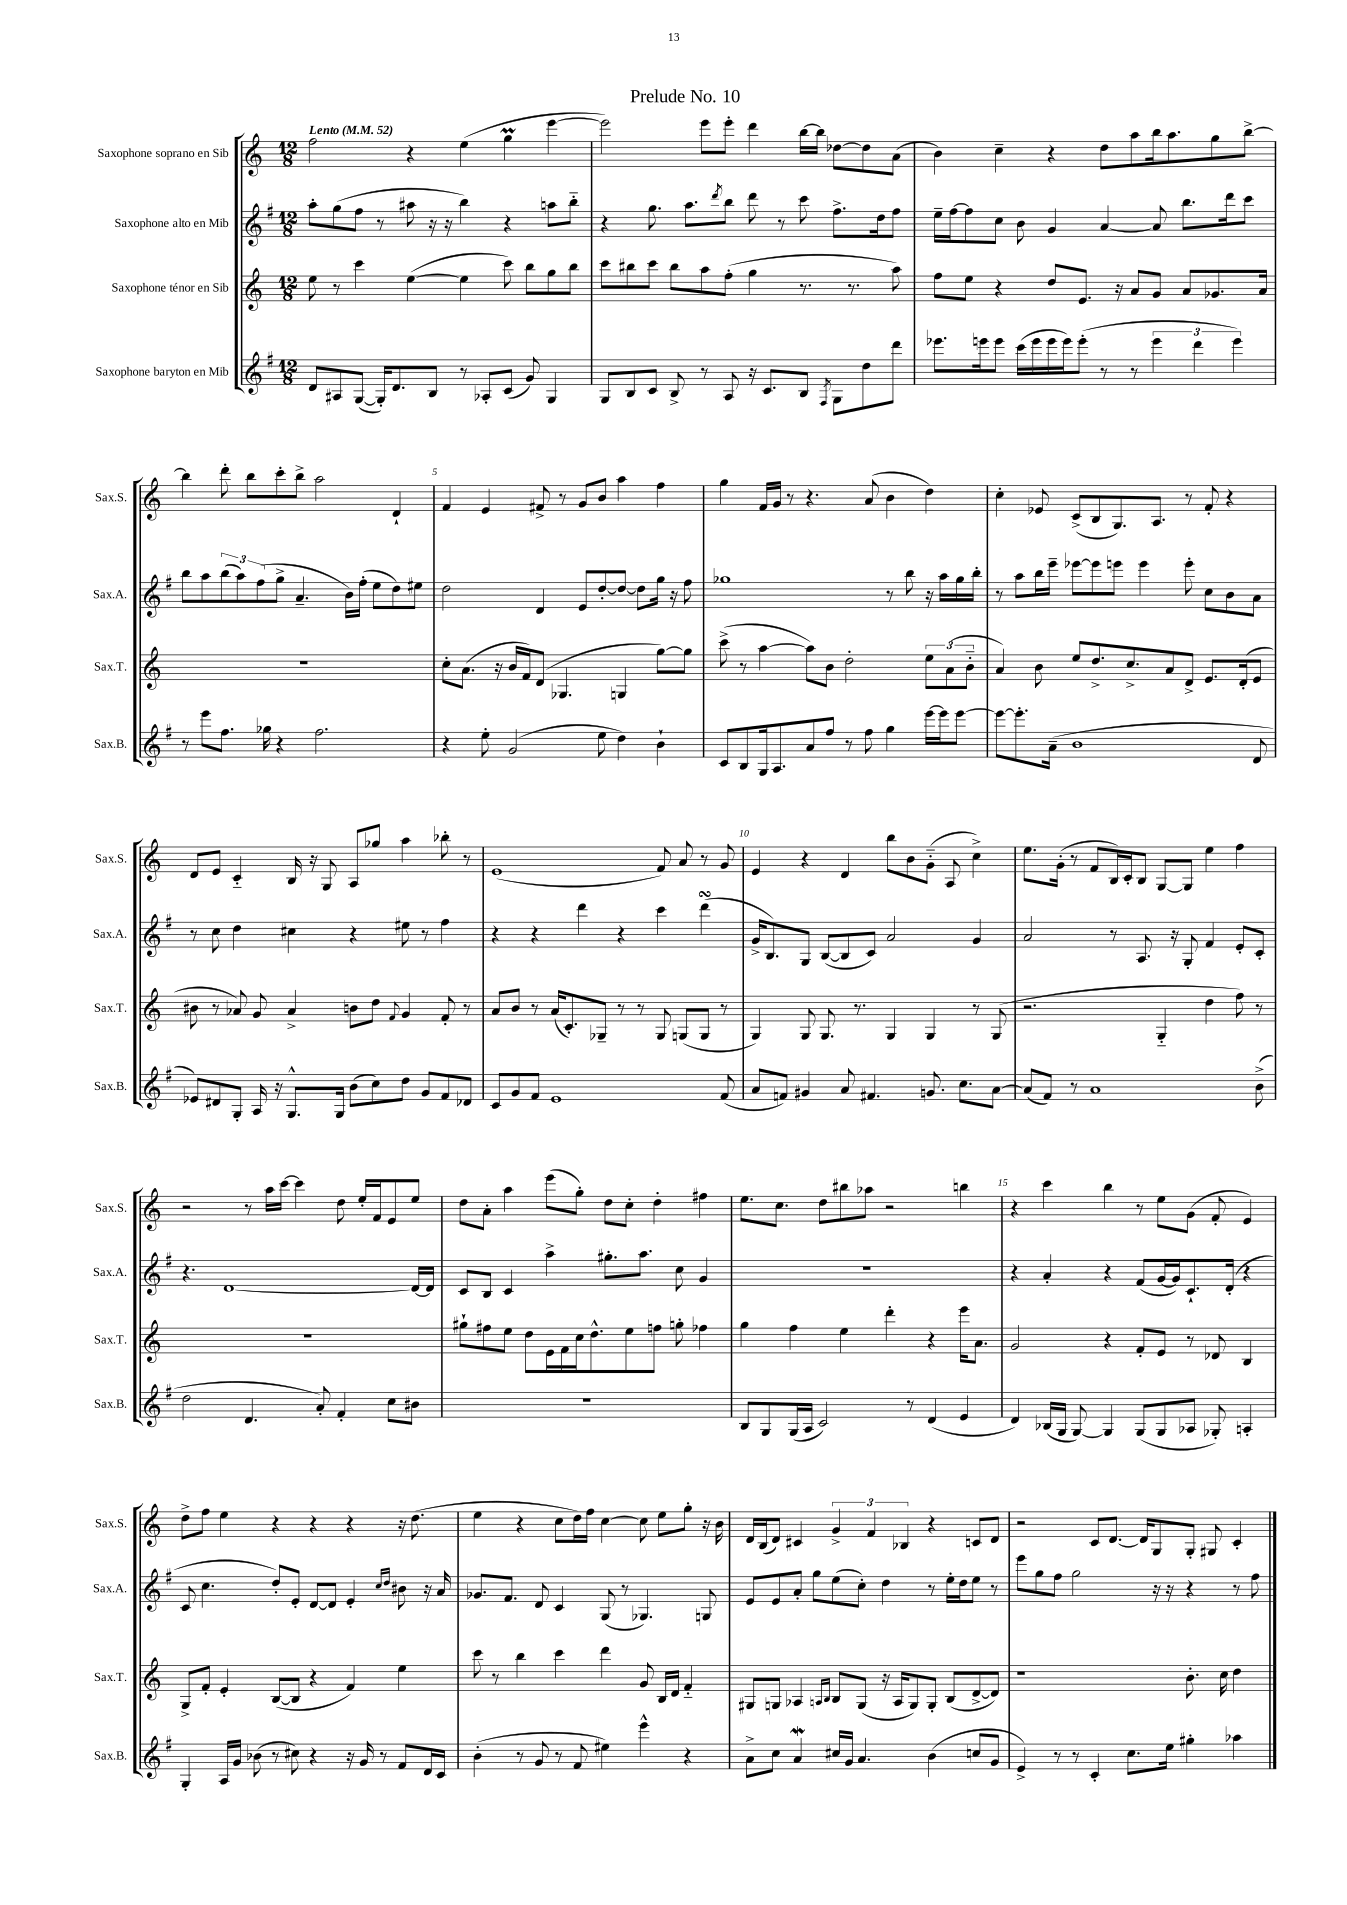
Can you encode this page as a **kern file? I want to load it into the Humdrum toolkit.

**kern	**kern	**kern	**kern
*staff4	*staff3	*staff2	*staff1
*clefG2	*clefG2	*clefG2	*clefG2
*k[f#]	*k[]	*k[f#]	*k[]
*M12/8	*M12/8	*M12/8	*M12/8
*MM52	*MM52	*MM52	*MM52
8d	8ee	8aa'	2ff
8A#	8r	(8gg	.
([8G	4ccc	8ff#	.
16G'])	.	8r	.
8.d	.	.	.
.	([4ee	8aa#	4r
8B	.	16r	.
.	.	16r	.
8r	4ee]	4bb)	(4ee
8A-'	.	.	.
(8c	8ccc)	4r	4gg
8g)	8bb	.	.
4G	8gg	8aa	[4eee
.	8bb	8bb'~	.
=	=	=	=
8G	8ccc	4r	2eee])
8B	8bb#	.	.
8c	8ccc	8.gg	.
8B^	8bb#	.	.
.	.	8.aa	.
8r	8aa	.	8eee
.	.	8qddd	.
8A	(8ff'	8bb	8eee'
16r	4gg	8ddd	4ddd
8.c	.	.	.
.	.	8r	.
8B	8.r	8ccc	[16bb
.	.	.	16bb]
8qF#	.	.	.
8G	.	8.ff#^	[8dd-
.	8.r	.	.
8dd	.	.	8dd-]
.	.	16dd	.
8ddd	8aa)	8ff#	(8a
=	=	=	=
8.eee-	8ff	16ee~	4b)
.	.	[16ff#	.
.	8ee	8ff#]	.
16eee	.	.	.
8eee	4r	8cc	4cc~
(16ccc	.	8b	.
16eee	.	.	.
16eee	8dd	4g	4r
16eee)	.	.	.
(8eee'	8.e	.	.
8r	.	[4a	8dd
.	16r	.	.
8r	8a	.	8aa
6eee	8g	8a]	16bb
.	.	.	8.aa
.	8a	8.bb	.
6ddd	.	.	.
.	8.g-	.	8gg
.	.	16ddd	.
6eee)	.	.	.
.	.	8ccc	[8bb^
.	16a	.	.
=	=	=	=
8r	1.r	8bb	4bb]
8eee	.	8aa	.
8.ff#	.	(12bb	8ddd'
.	.	12aa)	.
.	.	.	8bb
.	.	(12ff#	.
16gg-	.	.	.
4r	.	8gg^	8ccc'
.	.	4.a~	8bb^
2.ff#	.	.	2aa
.	.	16b)	.
.	.	(16ff#'	.
.	.	8ee	.
.	.	8dd)	4d`
.	.	8ee#	.
=	=	=	=
4r	8cc'	2dd	4f
.	(8.a	.	.
8ee'	.	.	4e
.	16r	.	.
(2g	16b	.	.
.	16f)	.	.
.	(8d	4d	8f#^
.	4.G-	.	8r
.	.	8e	8g
8ee	.	[8dd'	8b
4dd)	4G	8dd_	4aa
.	.	8dd]	.
4b`	[8gg)	16gg	4ff
.	.	16r	.
.	8gg]	8ff#	.
=	=	=	=
8c	(8ccc^	1gg-	4gg
8B	8r	.	.
16G	[4aa	.	16f
8.A	.	.	16g
.	.	.	8r
8a	8aa])	.	4.r
8ff#	8b	.	.
8r	2dd'	.	.
8ff#	.	.	(8a
4gg	.	8r	4b
.	.	8bb	.
[16eee	12ee	16r	4dd)
16eee]	.	16aa	.
.	(12a	.	.
[8eee	.	16gg-	.
.	12b'~	.	.
.	.	16bb'	.
=	=	=	=
8eee_	4a)	8r	4cc'
8.eee']	.	8aa	.
.	8b	16bb	8e-
(16a~	.	16eee~	.
1b	8ee	[8eee-	(8c^
.	8.dd^	8eee-]	8B
.	.	8eee	8.G)
.	8.cc^	.	.
.	.	4eee	.
.	.	.	8.A
.	8a	.	.
.	8d^	8eee'	8r
.	8.e	8cc	8f'
.	.	8b	4r
.	(16d'	.	.
8d	8e	8a	.
=	=	=	=
8e-)	8b#	8r	8d
8d#	8r	8cc	8e
8G'	8a-)	4dd	4c'~
16A	8g	.	.
16r	.	.	.
8.G^^	4a-^	4cc#	16B
.	.	.	16r
.	.	.	8G
16G	.	.	.
(8b	8b	4r	8A
8cc)	8dd	.	8gg-
.	8qqf	.	.
8dd	4g	8ee#	4aa
8g	.	8r	.
8f#	8f'	4ff#	8bb-'
8d-	8r	.	8r
=	=	=	=
8c	8a	4r	(1e
8g	8b	.	.
8f#	8r	4r	.
1e	(16a	.	.
.	8.c')	.	.
.	.	4ddd	.
.	8G-~	.	.
.	8r	4r	.
.	8r	.	.
.	8G-	4ccc	8f)
.	(8G	.	8a
.	8G	(4ddd	8r
(8f#	8r	.	8g
=	=	=	=
8a	4G)	16g^	4e
.	.	8.B)	.
8f)	.	.	.
4g#	8G	8G	4r
.	8.G	([8B	.
8a	.	8B]	4d
.	8.r	.	.
4.f#	.	8c)	.
.	4G	2a	8bb
.	.	.	8b
8.g	4G	.	(8g'~
.	.	.	8A
8.cc	.	.	.
.	8r	4g	4cc^)
[8a	(8G	.	.
=	=	=	=
(8a]	2.r	2a	8.ee
8f#)	.	.	.
.	.	.	(16g'
8r	.	.	8r
1a	.	.	8f
.	.	8r	16B)
.	.	.	16c'
.	.	8.A	8B
.	4G'~	.	[8G
.	.	16r	.
.	.	8G'	8G]
.	4dd	4f#	4ee
.	8ff)	8e'	4ff
(8b^	8r	8c'	.
=	=	=	=
2dd	1.r	4.r	2r
.	.	[1d	.
4.d	.	.	8r
.	.	.	16aa
.	.	.	[16ccc
.	.	.	4ccc]
8a')	.	.	.
4f#'	.	.	8dd
.	.	.	16ee'
.	.	.	16f
8cc	.	.	8e
8b#	.	16d_	8ee
.	.	16d]	.
=	=	=	=
1.r	8gg#`	8c	8dd
.	8ff#	8B	8a'
.	8ee	4c	4aa
.	8dd	.	.
.	16e	4aa^	(8eee
.	16f	.	.
.	16cc	.	8gg')
.	8.dd^^	.	.
.	.	8.gg#'	8dd
.	8ee	.	8cc'
.	.	8.aa	.
.	8ff	.	4dd'
.	8gg'	8cc	.
.	4ff-	4g	4ff#
=	=	=	=
8B	4gg	1.r	8.ee
8G	.	.	.
.	.	.	8.cc
(16G	4ff	.	.
16A	.	.	.
2c)	.	.	8dd
.	4ee	.	8bb#
.	.	.	8aa-
.	4ddd'	.	2r
8r	.	.	.
(4d	4r	.	.
4e	16eee	.	4bb
.	8.a	.	.
=	=	=	=
4d)	2g	4r	4r
(16B-	.	4a'	4ccc
16G	.	.	.
[8G)	.	.	.
4G]	4r	4r	4bb
(8G	8f'	(8f#	8r
8G	8e	[16g	8ee
.	.	16g])	.
8A-	8r	8.c`	(8g
8G-')	8d-	.	8f'
.	.	(16d'	.
4A'	4B	4r	4e)
=	=	=	=
4G'	8G^	8c	8dd^
.	8f'	4.cc	8ff
16A	4e'	.	4ee
16g	.	.	.
(8b-	.	.	.
8r	([8B	8dd')	4r
8cc#)	8B]	8e'	.
4r	4r	[8d	4r
.	.	8d]	.
16r	4f)	4e'	4r
16g	.	.	.
8r	.	.	.
.	.	16qqcc	.
.	.	16qqdd	.
8f#	4ee	8b#	16r
.	.	.	(8.dd
16d	.	16r	.
16c	.	16a	.
=	=	=	=
(4b'	8ccc	8.g-	4ee
.	8r	.	.
.	.	8.f#	.
8r	4bb	.	4r
8g	.	8d	.
8r	4ccc	4c	8cc
8f#	.	.	16dd)
.	.	.	16ff
4ee#)	4ddd	(8G	[4cc
.	.	8r	.
4eee^^	8g	4.G-)	8cc]
.	16B	.	8ee
.	16d	.	.
4r	4f'~	.	8gg'
.	.	8G	16r
.	.	.	16b
=	=	=	=
8a^	8G#	8e	16d
.	.	.	(16B
8cc	8G	8e	8d)
4a	4A-	8a'	4c#
.	.	8gg	.
.	16qqA	.	.
.	16qqB	.	.
16cc#	8B	(8ee	6g^
16g	.	.	.
4.a	(8G	8cc')	.
.	.	.	6f
.	16r	4dd	.
.	16A	.	.
.	.	.	6B-
.	8G)	.	.
(4b	8G'	8r	4r
.	(8B	16ee'	.
.	.	16dd	.
8cc	[8d^	8ee	8c
8g	8d])	8r	8d
=	=	=	=
4e^)	1r	8eee	2r
.	.	8gg	.
8r	.	8ff#	.
8r	.	2gg	.
4c'	.	.	8c
.	.	.	[8.d
8.cc	.	.	.
.	.	.	16d]
.	.	16r	8G
16ee	.	16r	.
4gg#'	8.b'	4r	8G'
.	.	.	8G#
.	16cc	.	.
4aa-	4dd	8r	4c'
.	.	8ff#	.
==	==	==	==
*-	*-	*-	*-
